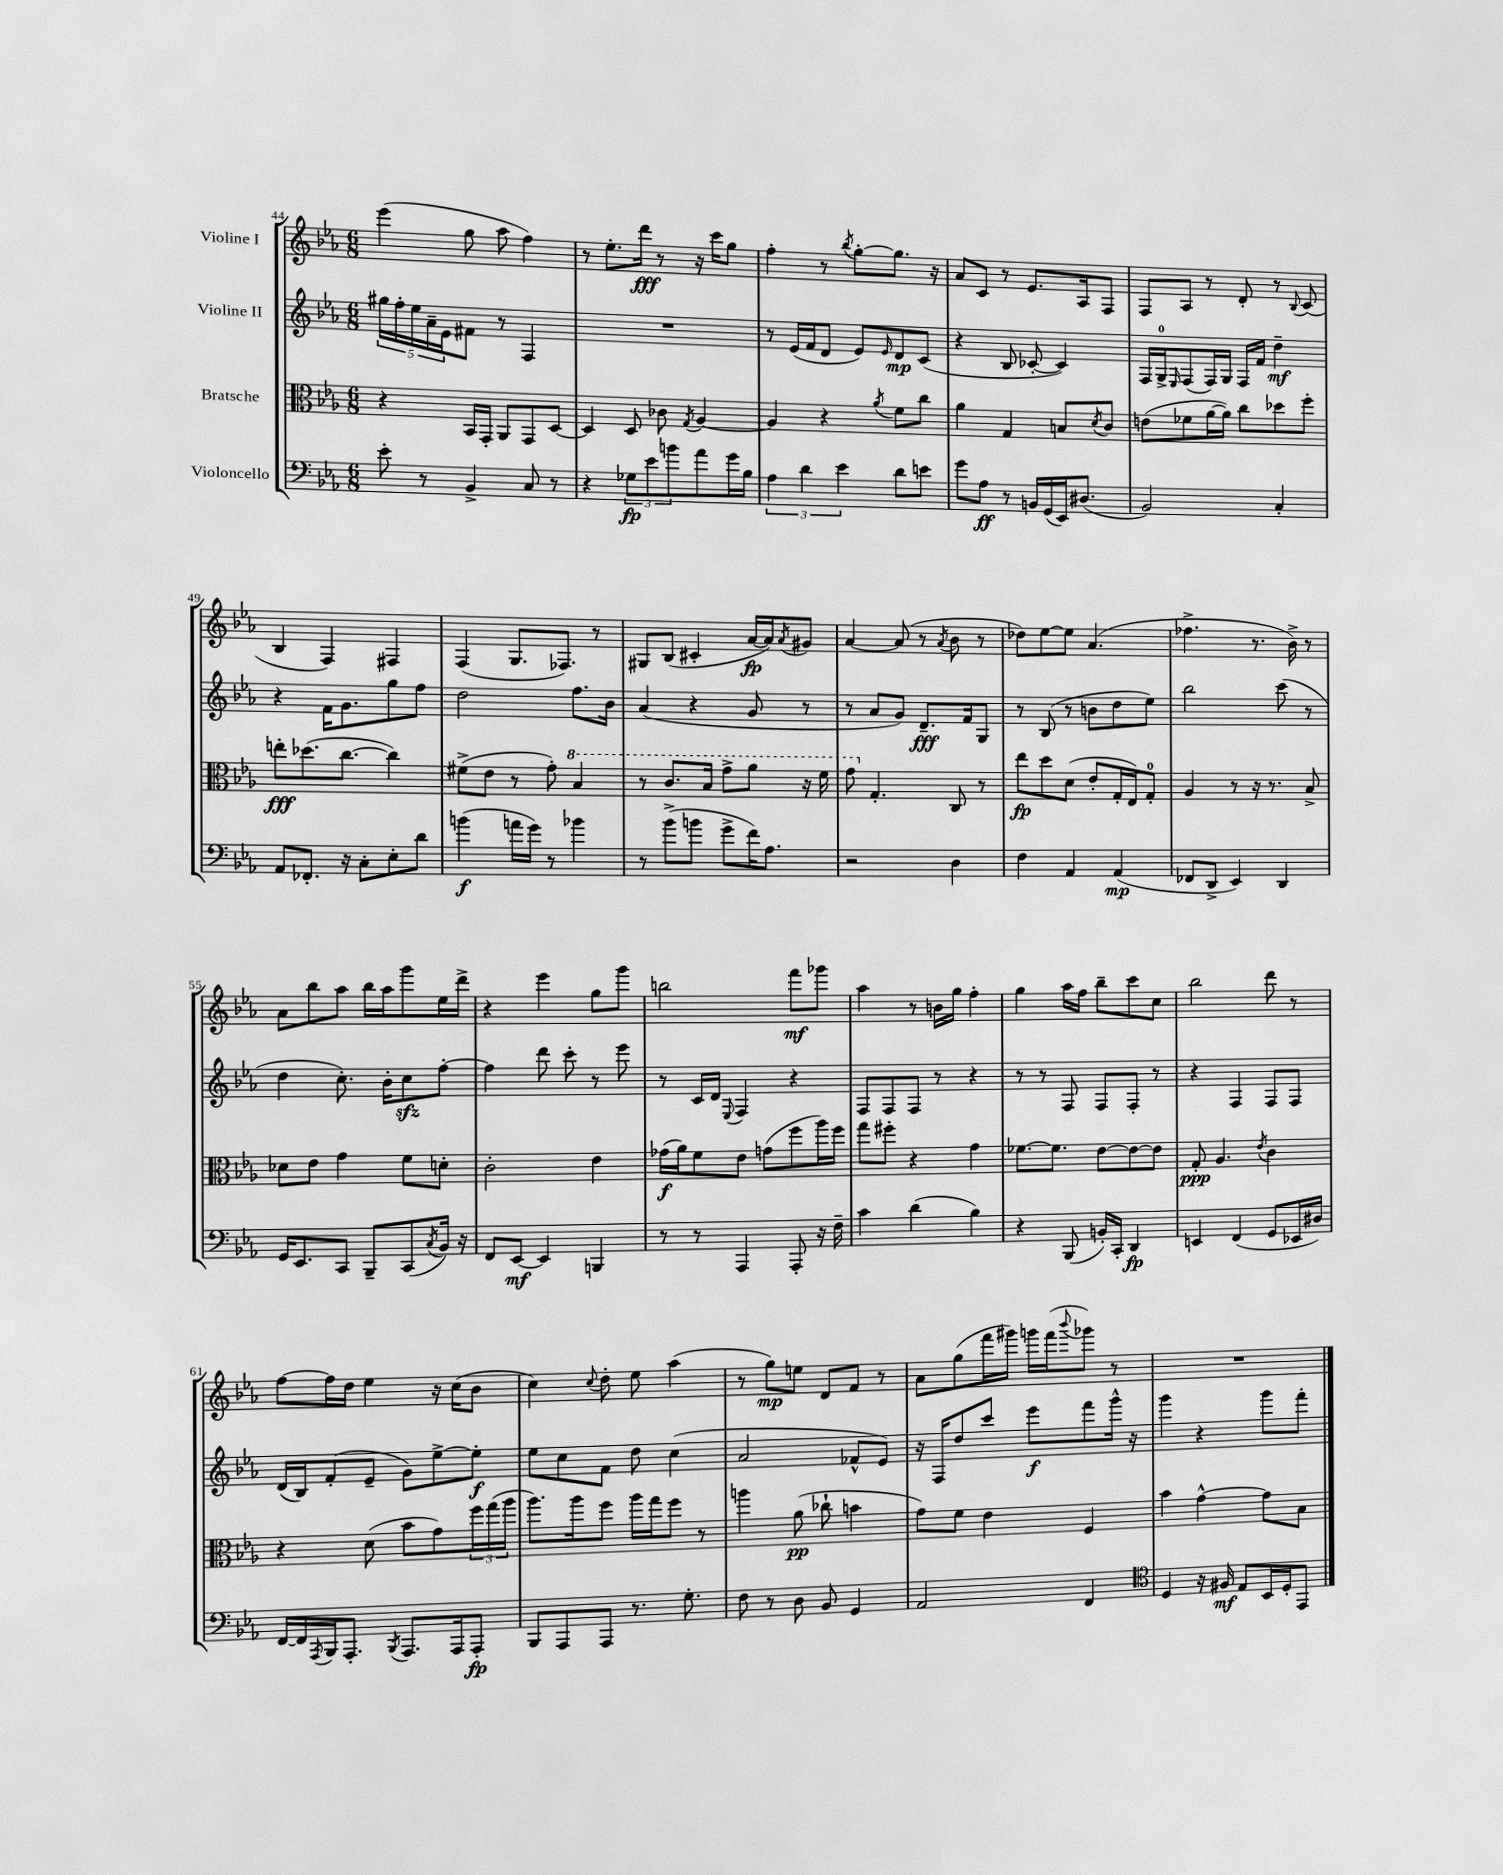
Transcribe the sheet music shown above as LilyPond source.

<<
\new StaffGroup <<
\new Staff = "s0" \with { instrumentName = "Violine I" } {
    \clef treble \key ees \major \numericTimeSignature \time 6/8
    ees'''4( g''8 aes''8 f''4) |
    r8 ees''8.-. d'''16\fff r8 r16 c'''16 g''8 |
    f''4-. r8 \acciaccatura { bes''8 } g''8~-. g''8. r16 |
    aes'8 c'8 r8 ees'8. aes16 f8 |
    f8 aes8 r8 d'8-. r8 \appoggiatura { bes8 } c'8( |
    bes4 f4) fis4 |
    f4( g8. fes8.) r8 |
    gis8 bes8( cis'4-. aes'16~\fp aes'16) \acciaccatura { aes'8 } gis'8 |
    aes'4~ aes'8( r8 \acciaccatura { aes'8 } bes'8 r8 |
    des''8) ees''8~ ees''8 aes'4.( |
    fes''4.-> r8. bes'16->) r8 |
    aes'8 bes''8 aes''8 bes''16 aes''16 g'''8 ees''16 d'''16-> |
    r4 ees'''4 g''8 g'''8 |
    b''2 f'''8\mf ges'''8 |
    aes''4 r8 b'16 g''16 f''4-. |
    g''4 aes''16 f''16 bes''8-- c'''8 c''8 |
    bes''2 d'''8 r8 |
    f''8~ f''16 d''16 ees''4 r16 c''16( bes'8 |
    c''4) \appoggiatura { c''8 } d''8-. ees''8 aes''4( |
    r8 g''8\mp) e''8 d'8 f'8 r8 |
    aes'8 g''8( f'''16 gis'''16) g'''16 f'''16( \appoggiatura { bes'''8 } ges'''8) r8 |
    R2. \bar "|." |
}
\new Staff = "s1" \with { instrumentName = "Violine II" } {
    \clef treble \key ees \major \numericTimeSignature \time 6/8
    \tuplet 5/4 { gis''16 f''16-. ees''16 aes'16-- ees'16 } fis'8 r8 f4 |
    R2. |
    r8 ees'16( f'16 d'8 ees'8) \grace { ees'16 } d'8\mp c'8( |
    r4 bes8 ces'8~-. ces'4) |
    f16 g16-0-> \grace { ees16 } f8( f16) g16 f16 f'16 d''4--\mf |
    r4 f'16 g'8. g''8 f''8 |
    d''2 f''8. bes'16 |
    aes'4( r4 g'8 r8 |
    r8 aes'8 g'8) d'8.--\fff f'16 g8 |
    r8 bes8( r8 b'8 d''8 ees''8) |
    bes''2 c'''8( r8 |
    d''4 c''8.-.) bes'16-. c''8\sfz f''8~-. |
    f''4 d'''8 c'''8-. r8 ees'''8 |
    r8 c'16 d'16 \appoggiatura { ees8 } f4 r4 |
    f8 f8 f8 r8 r4 |
    r8 r8 f8 f8 f8-. r8 |
    r4 f4 f8 f8 |
    d'16( bes16) f'8-.( ees'8-- g'8) ees''8~-> ees''8-.\f |
    ees''8 c''8 f'8 d''8 c''4( |
    aes'2 fes'8-^ ees'8) |
    r16 f16 d''8 c'''8 ees'''8\f f'''8 g'''16-^ r16 |
    g'''4 r4 g'''8 f'''8-. \bar "|." |
}
\new Staff = "s2" \with { instrumentName = "Bratsche" } {
    \clef alto \key ees \major \numericTimeSignature \time 6/8
    r4 bes,16 g,16-. aes,8 g,8 d8~ |
    d4 d8 ces'8 \acciaccatura { g8 } aes4~ |
    aes4 r4 \acciaccatura { aes'8 } f'8 c''8 |
    aes'4 g4 b8 \acciaccatura { d'8 } c'8 |
    e'8( fes'8 aes'16~ aes'16) c''8 des''8 f''8-. |
    e''8-.\fff des''8.( c''8.~ c''4) |
    fis'8->( ees'8 r8 g'8-.) \ottava #1 bes'4 |
    r8 c''8. bes'16 g''8-> aes''8 r16 f''16 |
    g''8 \ottava #0 g4.-. c8 r8 |
    ees''8\fp d''8 d'8( ees'8-. g16-. ees16) g8-0-. |
    aes4 r8 r16 r8. bes8-> |
    des'8 ees'8 g'4 f'8 d'8-. |
    c'2-. ees'4 |
    ges'16\f( aes'16) f'8 ees'8 g'8( f''8 aes''16) f''16 |
    g''8 fis''8-. r4 g'4 |
    fes'8.~ fes'8. ees'8~ ees'8~ ees'8 |
    g8-.\ppp aes4. \acciaccatura { ees'8 } c'4 |
    r4 d'8( bes'8 g'8) \tuplet 3/2 { f''16 g''16( aes''16 } |
    aes''8.) aes''16 f''8 aes''16 g''16 f''8 r8 |
    a''4 aes'8\pp( ces''8-! b'4 |
    g'8) f'8 ees'4 f4 |
    bes'4 g'4~-^ g'8 bes8 \bar "|." |
}
\new Staff = "s3" \with { instrumentName = "Violoncello" } {
    \clef bass \key ees \major \numericTimeSignature \time 6/8
    ees'8-. r8 bes,4-> c8 r8 |
    r4 \tuplet 3/2 { ges8\fp ees'8 b'8 } aes'8 g'16 bes16 |
    \tuplet 3/2 { aes4 d'4 ees'4 } d'8 e'8 |
    g'8 aes8\ff r8 b,16 g,16( ees,16) dis8.( |
    bes,2) c4-. |
    aes,8 fes,8.-. r16 c8-. ees8-. d'8 |
    b'4\f( a'16 g'16) r8 bes'4 |
    r8 bes'8->( b'8 g'8-> f'16) aes8. |
    r2 d4 |
    f4 aes,4 aes,4\mp( |
    fes,8 d,8-> ees,4) d,4 |
    g,16 ees,8. c,8 bes,,8-- c,8( \acciaccatura { c8 } bes,16) r16 |
    f,8 ees,8~\mf ees,4 b,,4 |
    r8 r8 aes,,4 aes,,8-. r16 f16-- |
    c'4 d'4( bes4) |
    r4 bes,,8( b,16-.) c,16-. d,4\fp |
    e,4 f,4( g,8 ees,16 dis16) |
    f,16~ f,16 \acciaccatura { aes,,8 } bes,,16 aes,,8.-. \acciaccatura { bes,,8 } aes,,8. aes,,16 aes,,8-.\fp |
    bes,,8 aes,,8 aes,,8 r8. g8.-. |
    f8 r8 d8 bes,8 g,4 |
    aes,2 f,4 |
    \clef tenor d4 r16 fis16\mf ees8 bes,16 d16-. ees,8 \bar "|." |
}
>>
>>
\layout { \context { \Score currentBarNumber = #44 } }
